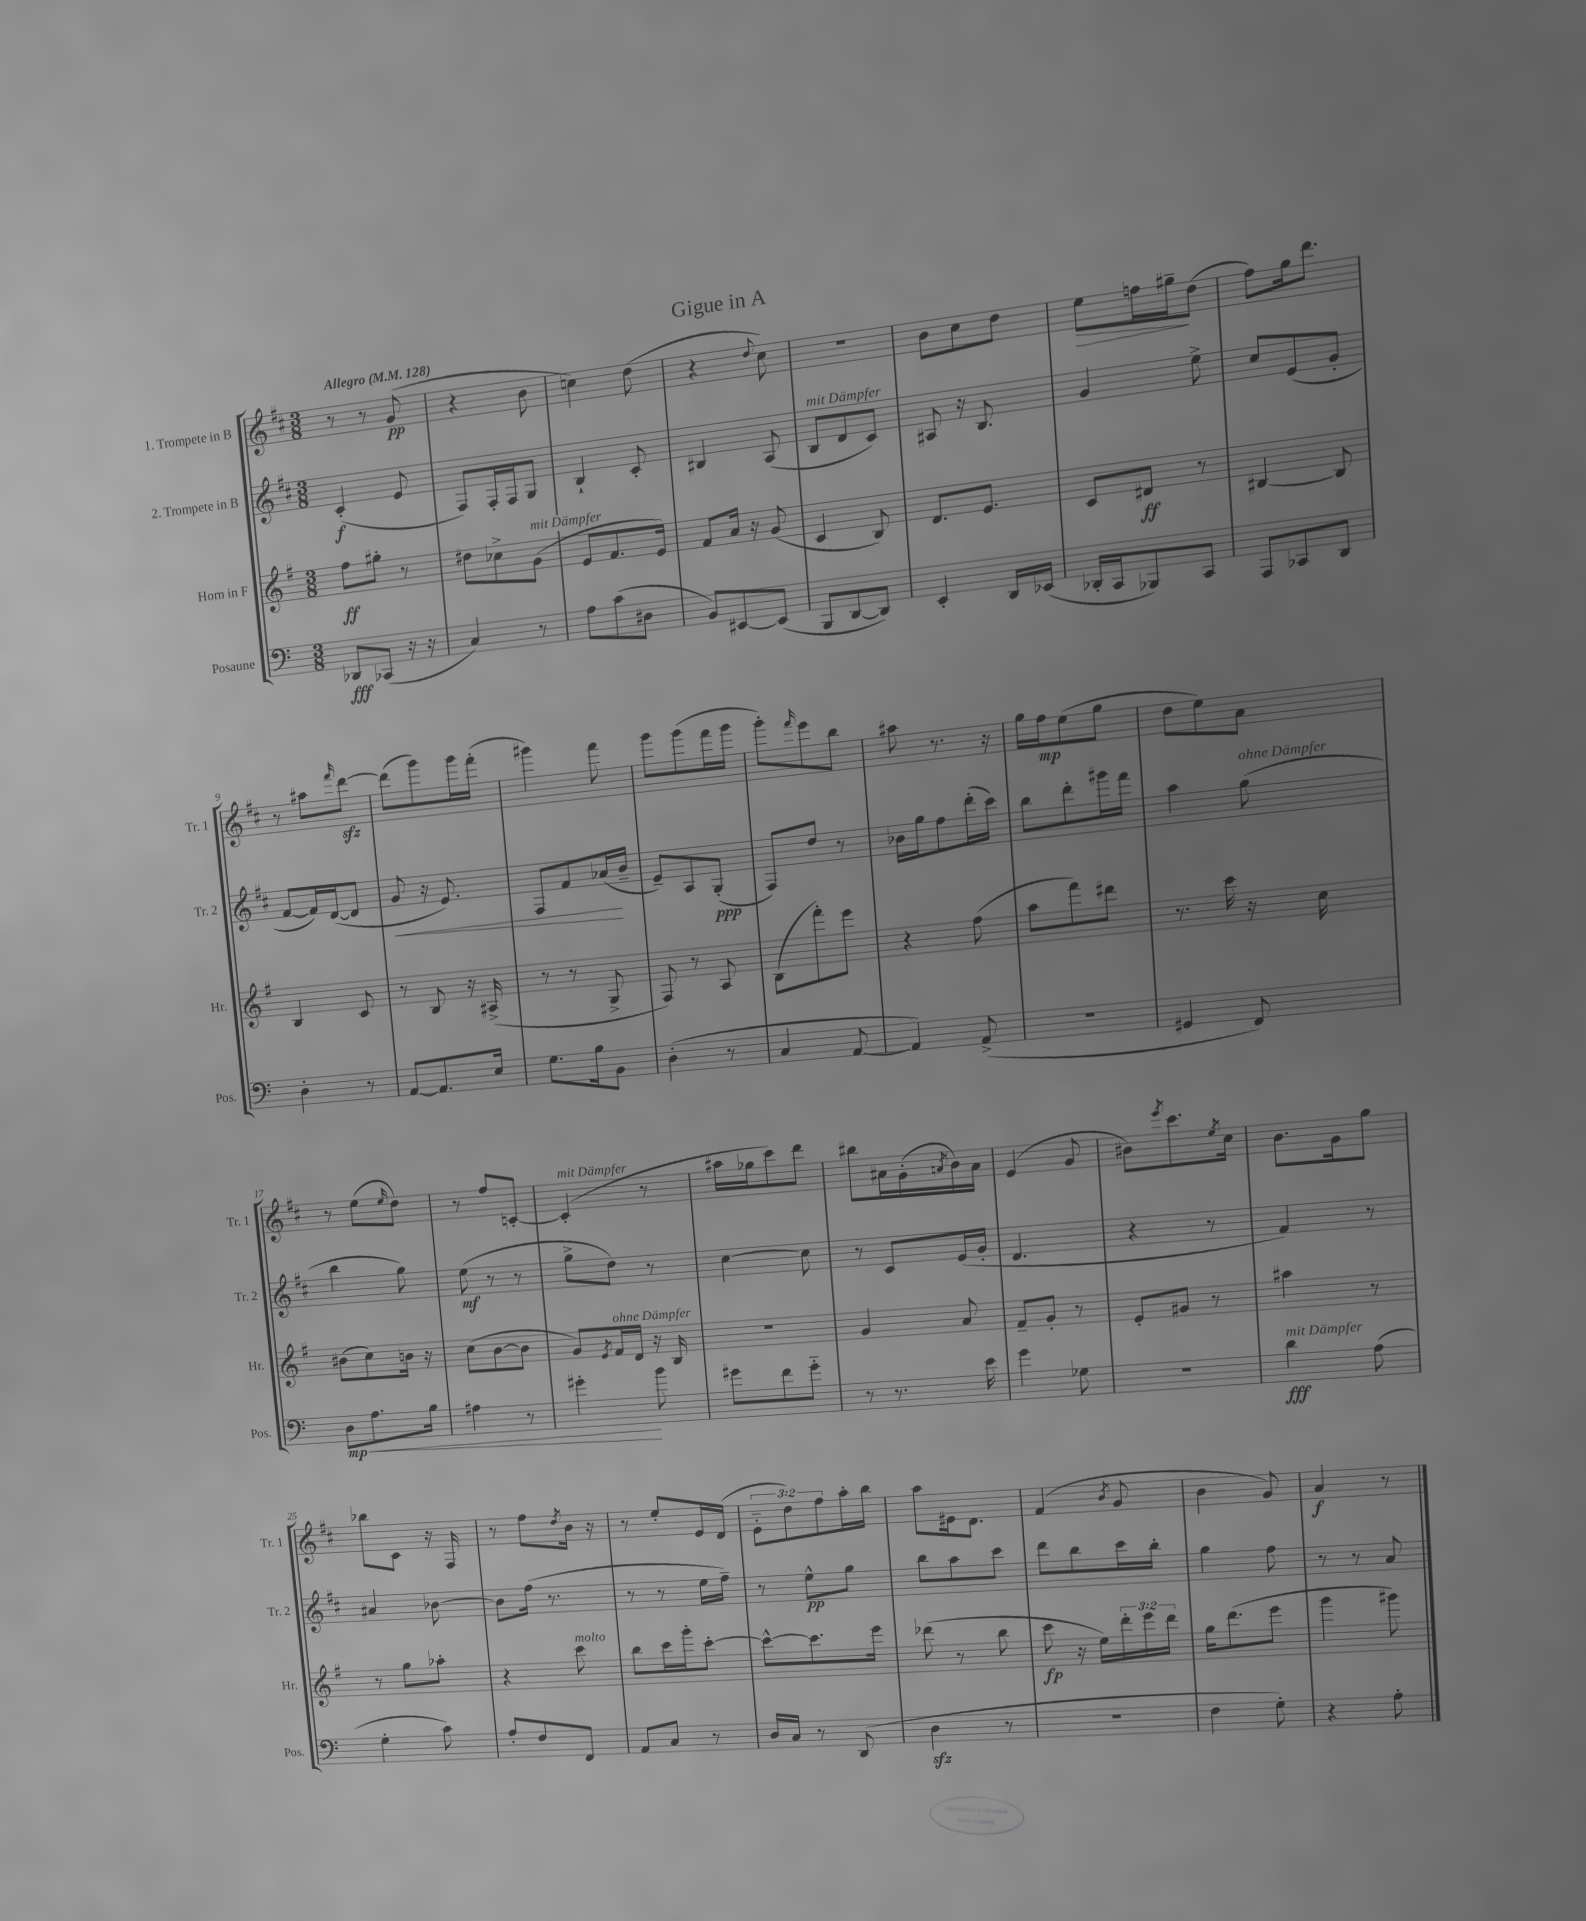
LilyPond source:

\header { title = "Gigue in A" }
<<
\new StaffGroup <<
\new Staff = "s0" \with { instrumentName = "1. Trompete in B" shortInstrumentName = "Tr. 1" } {
    \clef treble \key d \major \numericTimeSignature \time 3/8 \override Staff.TupletNumber.text = #tuplet-number::calc-fraction-text \tempo "Allegro" 4 = 128
    r8 r8 g'8\pp( |
    r4 b'8 |
    c''4) d''8( |
    r4 \appoggiatura { d''8 } cis''8) |
    R4. |
    b'8 cis''8 d''8 |
    e''8\> f''16 gis''16--\! d''8( |
    fis''8) g''16 d'''8. |
    r8 ais''8 \grace { fis'''16 } d'''8~\sfz |
    d'''8( g'''8) g'''16 fis'''16-.( |
    gis'''4) fis'''8 |
    g'''8 g'''8( fis'''16 g'''16 |
    g'''8-.) \grace { fis'''16 } e'''8 b''8 |
    ais''8 r8. r16 |
    g''16 fis''16\mp e''8( g''8 |
    d''8 e''8) a'8 |
    r8 e''8( \grace { e''16 } d''8) |
    r8 fis''8 c'8~-. |
    c'4-.^\markup { \italic "mit Dämpfer" }( r8 |
    ais''16 ges''16 cis'''8) d'''8 |
    bis''8 ais'16 g'16-.( \acciaccatura { a'8 } b'16) a'16 |
    e'4( g'8 |
    bis'8) \acciaccatura { e'''8 } cis'''8. \acciaccatura { e''8 } cis''16 |
    b'8. g'16 g''8 |
    bes''8 cis'8 r16 fis16 |
    r8 fis''8 \acciaccatura { d''8 } b'16 r16 |
    r8 e''8-. e'16 d'16( |
    \tuplet 3/2 { e'8-_ d''8) fis''8 } a''16-. b''16 |
    a''8 eis'16 d'8. |
    fis'4( \acciaccatura { b'8 } g'8 |
    b'4 g'8) |
    a'4\f r8 \bar "|." |
}
\new Staff = "s1" \with { instrumentName = "2. Trompete in B" shortInstrumentName = "Tr. 2" } {
    \clef treble \key d \major \numericTimeSignature \time 3/8
    cis'4-.\f( e'8 |
    fis8) fis16-. fis16 g8 |
    b4-! cis'8-. |
    bis4 a8( |
    b8^\markup { \italic "mit Dämpfer" } d'8 cis'8) |
    ais8 r16 b8. |
    g'4 e''8-> |
    cis''8 e'8( g'8-. |
    fis'8~ fis'16) d'16~( d'8 |
    g'8\< r16 e'8.) |
    fis8 fis'8 aes'16\!( b'16-- |
    e'8--) a8 g8-.\ppp( |
    fis8) d''8 r8 |
    bes'16 g''16 fis''8 d'''16-.( cis'''16) |
    b''8 d'''8-. gis'''16 fis'''16 |
    a''4 g''8^\markup { \italic "ohne Dämpfer" }( |
    b''4 g''8) |
    e''8\mf( r8 r8 |
    g''8-> d''8) r8 |
    cis''4~ cis''8 |
    r8 cis'8 e'16( g'16-. |
    d'4. |
    r4 r8 |
    fis'4) r8 |
    ais'4 bes'8~ |
    bes'8 fis''16( r8. |
    r8 r8 e''16 fis''16--) |
    r8 e''8-^\pp g''8 |
    b''8 a''8 cis'''8 |
    d'''8 b''8 cis'''16 b''16-. |
    g''4 fis''8 |
    r8 r8 a'8 \bar "|." |
}
\new Staff = "s2" \with { instrumentName = "Horn in F" shortInstrumentName = "Hr." } {
    \clef treble \key g \major \numericTimeSignature \time 3/8 \override Staff.TupletNumber.text = #tuplet-number::calc-fraction-text
    fis''8\ff gis''8-. r8 |
    dis''8 ces''8-> g'8^\markup { \italic "mit Dämpfer" }( |
    e'8 fis'8. e'16) |
    fis'8 a'16 r16 g'8( |
    c'4 b8) |
    d'8. e'8. |
    c'8 dis'8\ff r8 |
    bis4~ bis8 |
    b4 c'8 |
    r8 b8 r16 ais16->( |
    r8 r8 g8-> |
    fis8) r8 a8 |
    b8( fis'''8-.) e'''8 |
    r4 fis''8( |
    a''8 fis'''8) dis'''8 |
    r8. c'''16 r16 c''16 |
    bis'8( c''8) b'16 r16 |
    c''8( b'8~ b'8 |
    g'8) \acciaccatura { e'8 } fis'16^\markup { \italic "ohne Dämpfer" } d'16 r16 b16 |
    r4. |
    g'4 a'8 |
    fis'8-- g'8-. r8 |
    e'8-. gis'8 r8 |
    ais''4 r8 |
    r8 g''8 aes''8-. |
    r4 c'''8^\markup { \italic "molto" } |
    b''8 c'''16 g'''16-. c'''8~-. |
    c'''8~-^ c'''8. e'''16 |
    des'''8( r8 b''8 |
    c'''8\fp r16 e''16) \tuplet 3/2 { d'''16-. e'''16 d'''16 } |
    g''16 d'''8.( e'''8 |
    g'''4 gis'''8) \bar "|." |
}
\new Staff = "s3" \with { instrumentName = "Posaune" shortInstrumentName = "Pos." } {
    \clef bass \key c \major \numericTimeSignature \time 3/8
    des,8\fff ces,8( r16 r16 |
    c4) r8 |
    a8 c'8( dis8 |
    b,8) eis,8~ eis,8( |
    b,,8 d,8~ d,8) |
    e,4-. d,16 ees,16( |
    des,16-. c,16 bes,,8) c,8 |
    a,,8 ces,8 d,8 |
    d4-. r8 |
    a,8~ a,8. e16 |
    g8. b16 b,8 |
    d4-.( r8 |
    c4 a,8~ |
    a,4) a,8->( |
    R4. |
    gis,4 f,8) |
    d8\mp\< a8. b16 |
    ais4 r8 |
    gis'4-.\! b'8 |
    gis'8 f'8 gis'8-_ |
    r8 r8. e'16 |
    g'4 ges8 |
    R4. |
    d'4\fff^\markup { \italic "mit Dämpfer" } a8( |
    g4-. c'8) |
    a8-. f8 f,8 |
    a,8 c8 r8 |
    d16 c16 r8 d,8( |
    d4\sfz r8 |
    R4. |
    f4 g8-.) |
    r4 a8-. \bar "|." |
}
>>
>>
